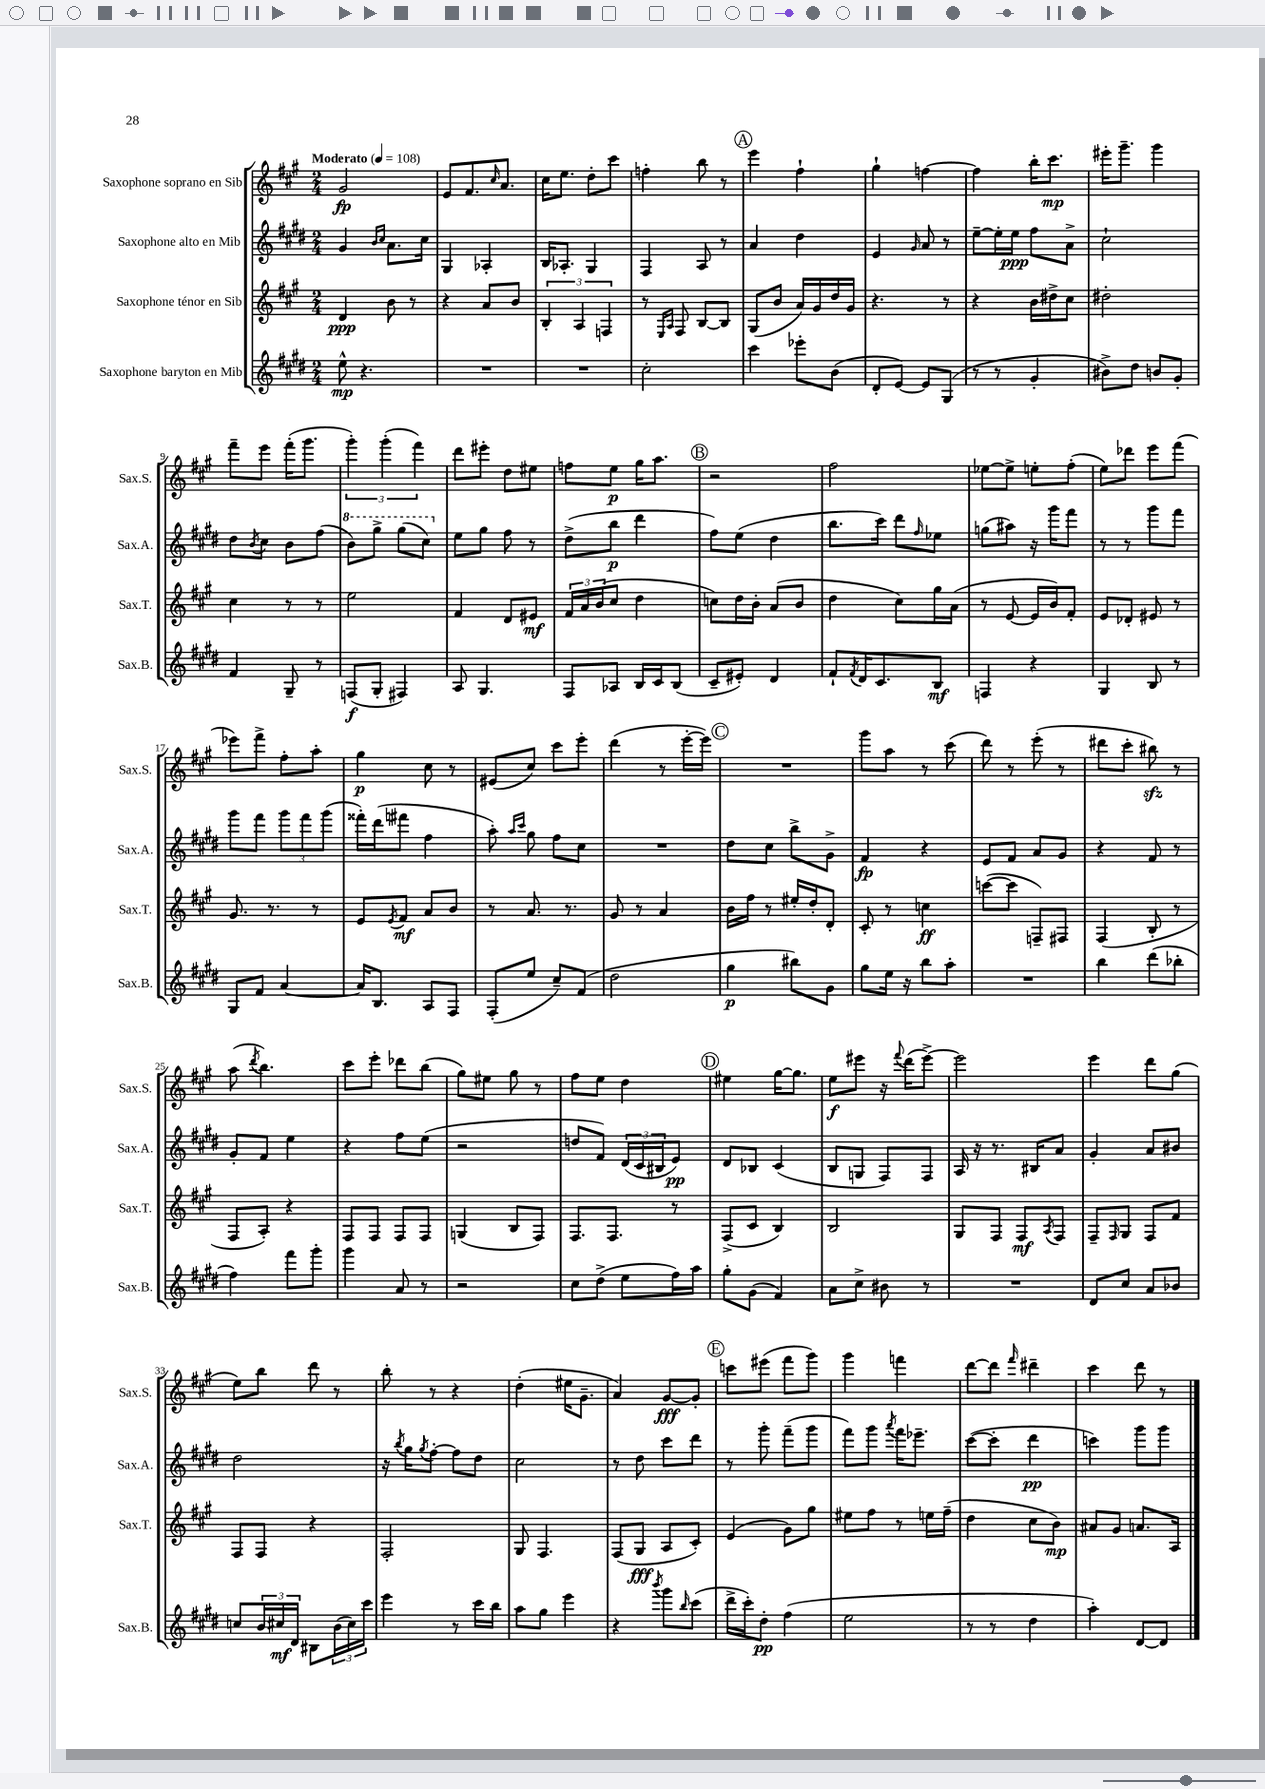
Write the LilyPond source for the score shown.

<<
\new StaffGroup <<
\new Staff = "s0" \with { instrumentName = "Saxophone soprano en Sib" shortInstrumentName = "Sax.S." } {
    \clef treble \key a \major \numericTimeSignature \time 2/4 \tempo "Moderato" 4 = 108
    gis'2\fp |
    e'8 fis'8. \grace { cis''16 } a'8. |
    cis''16 e''8. d''8-. cis'''8 |
    f''4-. b''8 r8 |
    \mark \markup { \circle "A" } e'''4 fis''4-! |
    gis''4-! f''4~ |
    f''4 b''16-. cis'''8.\mp |
    eis'''16-. gis'''8.-- gis'''4 |
    fis'''8-- e'''8 fis'''16-.( gis'''8. |
    \tuplet 3/2 { gis'''4-.) gis'''4-.( fis'''4) } |
    d'''8 eis'''8-. d''8 eis''8 |
    f''8 e''8\p gis''16 a''8. |
    \mark \markup { \circle "B" } r2 |
    fis''2 |
    ees''8~ ees''8-> e''8-. fis''8-.( |
    e''8) des'''8 e'''8 fis'''8( |
    ees'''8) fis'''8-> fis''8-. a''8-. |
    gis''4\p cis''8 r8 |
    eis'8( cis''8) cis'''8 e'''8-. |
    d'''4( r8 e'''16~-. e'''16) |
    \mark \markup { \circle "C" } R2 |
    gis'''8 a''8 r8 cis'''8( |
    d'''8) r8 e'''8-.( r8 |
    dis'''8 cis'''8-. bis''8\sfz) r8 |
    a''8( \acciaccatura { d'''8 } b''4.) |
    cis'''8 e'''8-. des'''8 b''8( |
    gis''8) eis''8 gis''8 r8 |
    fis''8 e''8 d''4 |
    \mark \markup { \circle "D" } eis''4 gis''16~ gis''8. |
    e''8\f eis'''8 r16 \appoggiatura { fis'''8 } d'''16( eis'''8~->) |
    eis'''2 |
    e'''4 d'''8 gis''8( |
    e''8) b''8 d'''8 r8 |
    b''8-. r8 r4 |
    d''4-.( eis''16 gis'8.-- |
    a'4) gis'8~\fff gis'8-. |
    \mark \markup { \circle "E" } c'''8 eis'''8( fis'''8 gis'''8) |
    gis'''4 f'''4 |
    d'''8~ d'''8 \grace { fis'''16 } dis'''4-- |
    cis'''4 d'''8 r8 \bar "|." |
}
\new Staff = "s1" \with { instrumentName = "Saxophone alto en Mib" shortInstrumentName = "Sax.A." } {
    \clef treble \key e \major \numericTimeSignature \time 2/4
    gis'4 \grace { b'16 cis''16 } a'8. cis''16 |
    gis4 aes4-. |
    b16 aes8.-. gis4 |
    fis4 a8 r8 |
    \mark \markup { \circle "A" } a'4 dis''4 |
    e'4 \grace { gis'16 } a'8 r8 |
    e''8~-- e''16-. e''16\ppp fis''8 a'8-> |
    cis''2-! |
    dis''8 \acciaccatura { b'8 } cis''8 b'8 fis''8( |
    \ottava #1 b''8) gis'''8-> gis'''8( cis'''8) \ottava #0 |
    e''8 gis''8 fis''8 r8 |
    dis''8->( b''8\p dis'''4 |
    \mark \markup { \circle "B" } fis''8) e''8( dis''4 |
    b''8. cis'''16) dis'''8 \grace { fis''16 } ees''8 |
    g''8( ais''8) r16 gis'''16 fis'''8 |
    r8 r8 gis'''8 fis'''8 |
    gis'''8 fis'''8 \tuplet 3/2 { gis'''8 fis'''8 gis'''8( } |
    fisis'''16-.) dis'''16( fis'''8 fis''4 |
    a''8-.) \grace { a''16 cis'''16 } gis''8 fis''8 cis''8 |
    R2 |
    \mark \markup { \circle "C" } dis''8 cis''8 b''8-> gis'8-> |
    fis'4\fp r4 |
    e'8 fis'8 a'8 gis'8 |
    r4 fis'8 r8 |
    gis'8-. fis'8 e''4 |
    r4 fis''8 e''8( |
    r2 |
    d''8 fis'8) \tuplet 3/2 { dis'16( cis'16 bis16 } e'8\pp) |
    \mark \markup { \circle "D" } dis'8 bes8 cis'4( |
    b8 g8 fis8) fis8 |
    a16 r16 r8. bis16 a'8 |
    gis'4-. a'8 bis'8 |
    dis''2 |
    r16 \acciaccatura { b''8 } gis''16 \acciaccatura { gis''8 } fis''8~-. fis''8 dis''8 |
    cis''2 |
    r8 dis''8 cis'''8 dis'''8 |
    \mark \markup { \circle "E" } r8 gis'''8-. fis'''8--( gis'''8 |
    fis'''8) gis'''8 \acciaccatura { a'''8 } fis'''16 ees'''8.-- |
    cis'''8~( cis'''8-. dis'''4\pp |
    c'''4) gis'''8 gis'''8 \bar "|." |
}
\new Staff = "s2" \with { instrumentName = "Saxophone ténor en Sib" shortInstrumentName = "Sax.T." } {
    \clef treble \key a \major \numericTimeSignature \time 2/4
    d'4\ppp b'8 r8 |
    r4 a'8 b'8 |
    \tuplet 3/2 { b4-. a4 f4 } |
    r8 \grace { e16 a16 } fis8 b8~ b8 |
    \mark \markup { \circle "A" } gis8( b'8 a'16) gis'16 d''16 gis'16 |
    r4. r8 |
    r4 b'16 dis''16-> cis''8 |
    dis''2-. |
    cis''4 r8 r8 |
    e''2 |
    fis'4 d'8 eis'8\mf |
    \tuplet 3/2 { fis'16 a'16 b'16( } cis''8 d''4 |
    \mark \markup { \circle "B" } c''8) d''16 b'16-. a'8( b'8 |
    d''4 cis''8) gis''16 a'16( |
    r8 e'8~ e'16 b'16) fis'8-. |
    e'8 des'8-. eis'8 r8 |
    gis'8. r8. r8 |
    e'8 \acciaccatura { e'8 } fis'8\mf a'8 b'8 |
    r8 a'8. r8. |
    gis'8 r8 a'4 |
    \mark \markup { \circle "C" } b'16 fis''16 r8 eis''16-. d''16-. d'8-. |
    cis'8-. r8 c''4\ff |
    c'''8~( c'''8 f8--) fis8 |
    fis4( b8-. r8 |
    fis8 a8-.) r4 |
    fis8 fis8 fis8 fis8 |
    g4( b8 fis8) |
    fis8. fis8. r8 |
    \mark \markup { \circle "D" } fis8->( cis'8 b4) |
    b2 |
    gis8 fis8 fis8\mf \acciaccatura { a8 } fis8 |
    fis8-- \grace { fis16 } gis8 fis8 fis'8 |
    fis8 fis8 r4 |
    fis2-. |
    gis8 fis4. |
    fis8( gis8\fff a8 cis'8-.) |
    \mark \markup { \circle "E" } e'4( gis'8) gis''8 |
    eis''8 fis''8 r8 e''16 fis''16--( |
    d''4 cis''8 b'8\mp) |
    ais'8 gis'8 a'8. a16 \bar "|." |
}
\new Staff = "s3" \with { instrumentName = "Saxophone baryton en Mib" shortInstrumentName = "Sax.B." } {
    \clef treble \key e \major \numericTimeSignature \time 2/4
    e''8-^\mp r4. |
    R2 |
    R2 |
    cis''2-. |
    \mark \markup { \circle "A" } cis'''4 ees'''8-. b'8( |
    dis'8-. e'8~) e'8 gis8( |
    r8 r8 gis'4-. |
    bis'8->) dis''8 b'8 gis'8-. |
    fis'4 gis8-- r8 |
    f8\f( gis8-. fis4) |
    a8 gis4. |
    fis8 aes8 b16 cis'16 b8( |
    \mark \markup { \circle "B" } cis'8-- eis'8-.) dis'4 |
    fis'8-! \acciaccatura { fis'8 } dis'16 cis'8. b8\mf |
    f4 r4 |
    gis4 b8 r8 |
    gis8 fis'8 a'4~ |
    a'16 b8. a8 fis8 |
    fis8-.( e''8 cis''8--) fis'8( |
    dis''2 |
    \mark \markup { \circle "C" } gis''4\p bis''8) gis'8 |
    gis''8 e''16 r16 b''8 a''8-. |
    R2 |
    b''4 dis'''8( bes''8-. |
    fis''4) fis'''8 gis'''8-. |
    gis'''4 a'8 r8 |
    r2 |
    cis''8 dis''8->( e''8 fis''16) a''16 |
    \mark \markup { \circle "D" } gis''8-. gis'8( fis'4) |
    a'8 cis''8-> bis'8 r8 |
    R2 |
    dis'8 cis''8 a'8 bes'8 |
    c''8 \tuplet 3/2 { b'16 cis''16\mf dis'16 } bis8 \tuplet 3/2 { b'16( cis''16) cis'''16 } |
    e'''4 r8 cis'''16 b''16 |
    a''8 gis''8 e'''4 |
    r4 \acciaccatura { b'''8 } gis'''8 \grace { b''16 } cis'''8( |
    \mark \markup { \circle "E" } dis'''16-> cis'''16-.) dis''8-.\pp fis''4( |
    e''2 |
    r8 r8 dis''4 |
    a''4-.) dis'8~ dis'8 \bar "|." |
}
>>
>>
